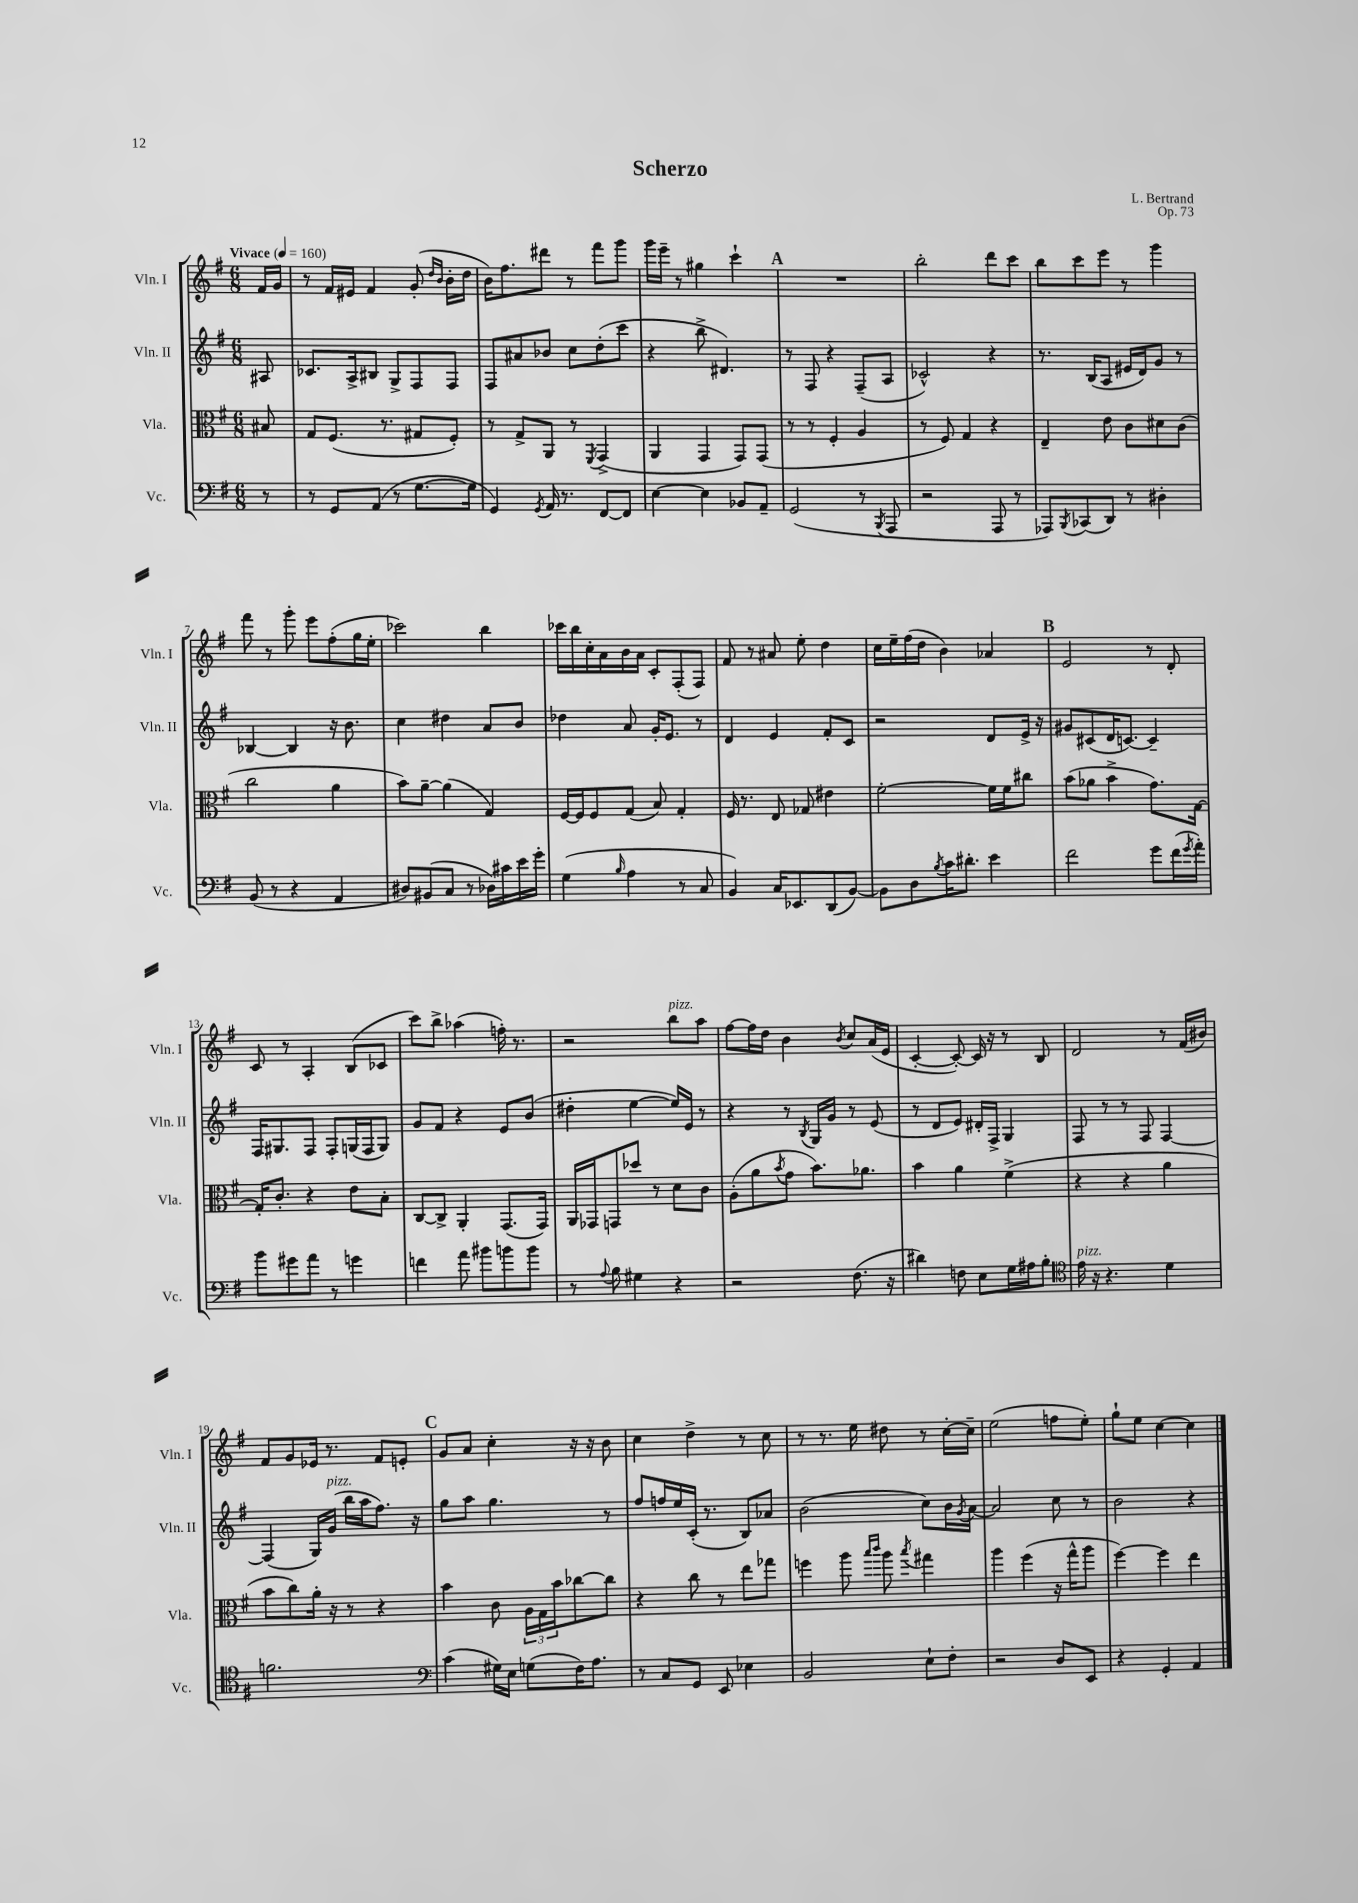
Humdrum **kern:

**kern	**kern	**kern	**kern
*staff4	*staff3	*staff2	*staff1
*clefF4	*clefC3	*clefG2	*clefG2
*k[f#]	*k[f#]	*k[f#]	*k[f#]
*M6/8	*M6/8	*M6/8	*M6/8
*MM160	*MM160	*MM160	*MM160
8r	8B#	8A#	16f#
.	.	.	16g
=	=	=	=
8r	8G	8.c-	8r
8GG	(8.F#	.	16f#
.	.	16A^	16e#
(8AA	.	8B#	4f#
.	8.r	.	.
8r	.	8G^	.
[8.G	8G#	8F#	(8g'
.	.	.	16qqdd
.	.	.	16qqb
.	8F#')	8F#	16b'
16G]	.	.	16dd
=	=	=	=
4GG)	8r	8F#	16b)
.	.	.	8.ff#
.	8G^	8a#	.
8qGG	.	.	.
16AA	8AA	8b-	8ddd#
8.r	.	.	.
.	8r	8cc	8r
.	8qFF#	.	.
[8FF#	(4GG^	(8dd'	8fff#
8FF#]	.	8ccc	8ggg
=	=	=	=
[4E	4AA	4r	16ggg
.	.	.	16eee~
.	.	.	8r
4E]	4GG	8bb^	4gg#
.	.	4.d#)	.
8BB-	8GG)	.	4ccc`
8AA~	(8GG	.	.
=	=	=	=
(2GG	8r	8r	2.r
.	8r	8F#	.
.	4F#'	4r	.
8r	4A	(8F#~	.
8qBBB	.	.	.
8AAA	.	8A	.
=	=	=	=
2r	8r	2c-^^)	2bb'
.	8F#)	.	.
.	4G	.	.
8AAA	4r	4r	8ddd
8r	.	.	8ccc
=	=	=	=
8AAA-)	4E~	8.r	8bb
8qBBB	.	.	.
(8CC-	.	.	8ccc
.	.	(16B	.
8DD)	8e	8A	8eee
8r	8c	16e#	8r
.	.	16d)	.
4D#'	8d#	8g	4ggg
.	(8c	8r	.
=	=	=	=
(8BB	2cc	[4B-	8fff#
8r	.	.	8r
4r	.	4B-]	8ggg'
.	.	.	8eee
4AA	4a	16r	(8ff#'
.	.	8.b	.
.	.	.	16gg
.	.	.	16ee'
=	=	=	=
8D#)	8b)	4cc	2ccc-)
(8BB#	[8a~	.	.
8C	(4a]	4dd#	.
8r	.	.	.
16D-)	4G)	8a	4bb
16c#	.	.	.
16e	.	8b	.
16g'	.	.	.
=	=	=	=
(4G	[16F#	4dd-	16ccc-
.	16F#]	.	16bb
.	8F#	.	16cc'
.	.	.	16a
16qqB	.	.	.
4A	(8G	8a	16b
.	.	.	16a
.	8B)	16g'	8c'
.	.	8.e	.
8r	4G'	.	(8F#'
8C	.	8r	8F#)
=	=	=	=
4BB)	16F#	4d	8f#
.	8.r	.	.
.	.	.	8r
16C	8E	4e	8a#
8.EE-	.	.	.
.	8G-	.	8ee'
(8DD	4e#	8f#'	4dd
[8BB)	.	8c	.
=	=	=	=
8BB]	[2f#'	2r	16cc
.	.	.	16ee~
8D	.	.	(16ff#
.	.	.	16dd
8qB	.	.	.
16c	.	.	4b)
8.d#'	.	.	.
4e	16f#]	8d	4a-
.	16f#	.	.
.	8cc#	16e^	.
.	.	16r	.
=	=	=	=
2f#	(8b	8g#	2e
.	8a-	(8c#	.
.	4b^	16d	.
.	.	[8.c)	.
8g	8.g)	4c~]	8r
(16f#	.	.	8d'
8qg	.	.	.
16a')	[16G	.	.
=	=	=	=
8b	16G']	16F#	8c
.	8.c'	8.G#	.
8g#	.	.	8r
8a	4r	8F#	4A'
8r	.	8F#'	.
4g	8e	(16G	(8B
.	.	16F#	.
.	8B'	8G)	8c-
=	=	=	=
4f	[8C	8g	8ccc)
.	8C^]	8f#	8bb^
8a	4AA'	4r	(4aa-
8b#	.	.	.
8b	(8.GG	8e	16ff')
.	.	.	8.r
8b	.	(8b	.
.	16GG)	.	.
=	=	=	=
8r	16AA	4dd#'	2r
.	16GG-	.	.
8qqA	.	.	.
8B	8GG	.	.
4G#	8dd-	[4ee	.
.	8r	.	.
4r	8d	16ee])	8bb
.	.	16e	.
.	8c	8r	8aa
=	=	=	=
2r	(8A'	4r	[8ff#
.	8a	.	16ff#]
.	.	.	16dd
.	8qb	.	.
.	8g	8r	4b
.	.	8qB	.
.	8.b)	16G	.
.	.	16g	.
.	.	.	8qb
(8.F#	.	8r	8cc
.	8.a-	.	.
.	.	(8e	(16a
16r	.	.	16e
=	=	=	=
4d#)	4b	8r	[4c'
.	.	8d	.
8F	4a	8e)	8c'_)
8E	.	16d#'	16c]
.	.	16F#^	16r
16G	(4f#^	4G	8r
16A#	.	.	.
8B'	.	.	8B
=	=	=	=
*clefC4	*	*	*
16e	4r	8F#	2d
16r	.	.	.
4.r	.	8r	.
.	4r	8r	.
.	.	8F#	.
4d	4a	[4F#	8r
.	.	.	(16f#
.	.	.	16b#)
=	=	=	=
2.f	8b	(4F#]	8f#
.	8cc)	.	8g
.	16a'	16G)	16e-
.	16r	(16g	8.r
.	8r	16bb	.
.	.	16aa	.
.	4r	8.ff#)	8f#
.	.	.	8e'
.	.	16r	.
=	=	=	=
*clefF4	*	*	*
(4c	4b	8gg	8g
.	.	8aa	8a
16G#)	8c	4.gg	4cc'
16E	.	.	.
(8G	24A	.	.
.	24G	.	.
.	24b	.	.
16F#)	[8cc-	.	16r
8.A	.	.	16r
.	8cc-]	8r	8b
=	=	=	=
8r	4r	8ff#	4cc
8C	.	16ff	.
.	.	16ee	.
8GG	8cc	(16c'	4dd^
.	.	8.r	.
8EE	8r	.	.
4E-	8ee	8B)	8r
.	8gg-	8a-	8cc
=	=	=	=
2BB	4ff	(2b	8r
.	.	.	8.r
.	8aa	.	.
.	.	.	16ee
.	16qqbb	.	.
.	16qqccc	.	.
.	8aa	.	8dd#
.	8qbb	.	.
8E`	4gg#	8cc)	8r
8F#'	.	16b	[16cc'
.	.	8qg	.
.	.	[16a	16cc~]
=	=	=	=
2r	4aa	2a]	(2ee
.	(4ff#	.	.
8D	16r	8cc	8ff
.	16gg^^	.	.
8EE	8aa	8r	8ee')
=	=	=	=
4r	[4ff#)	2b	8gg`
.	.	.	8ee
4GG'	4ff#]	.	[4cc
4AA	4ee	4r	4cc]
==	==	==	==
*-	*-	*-	*-
